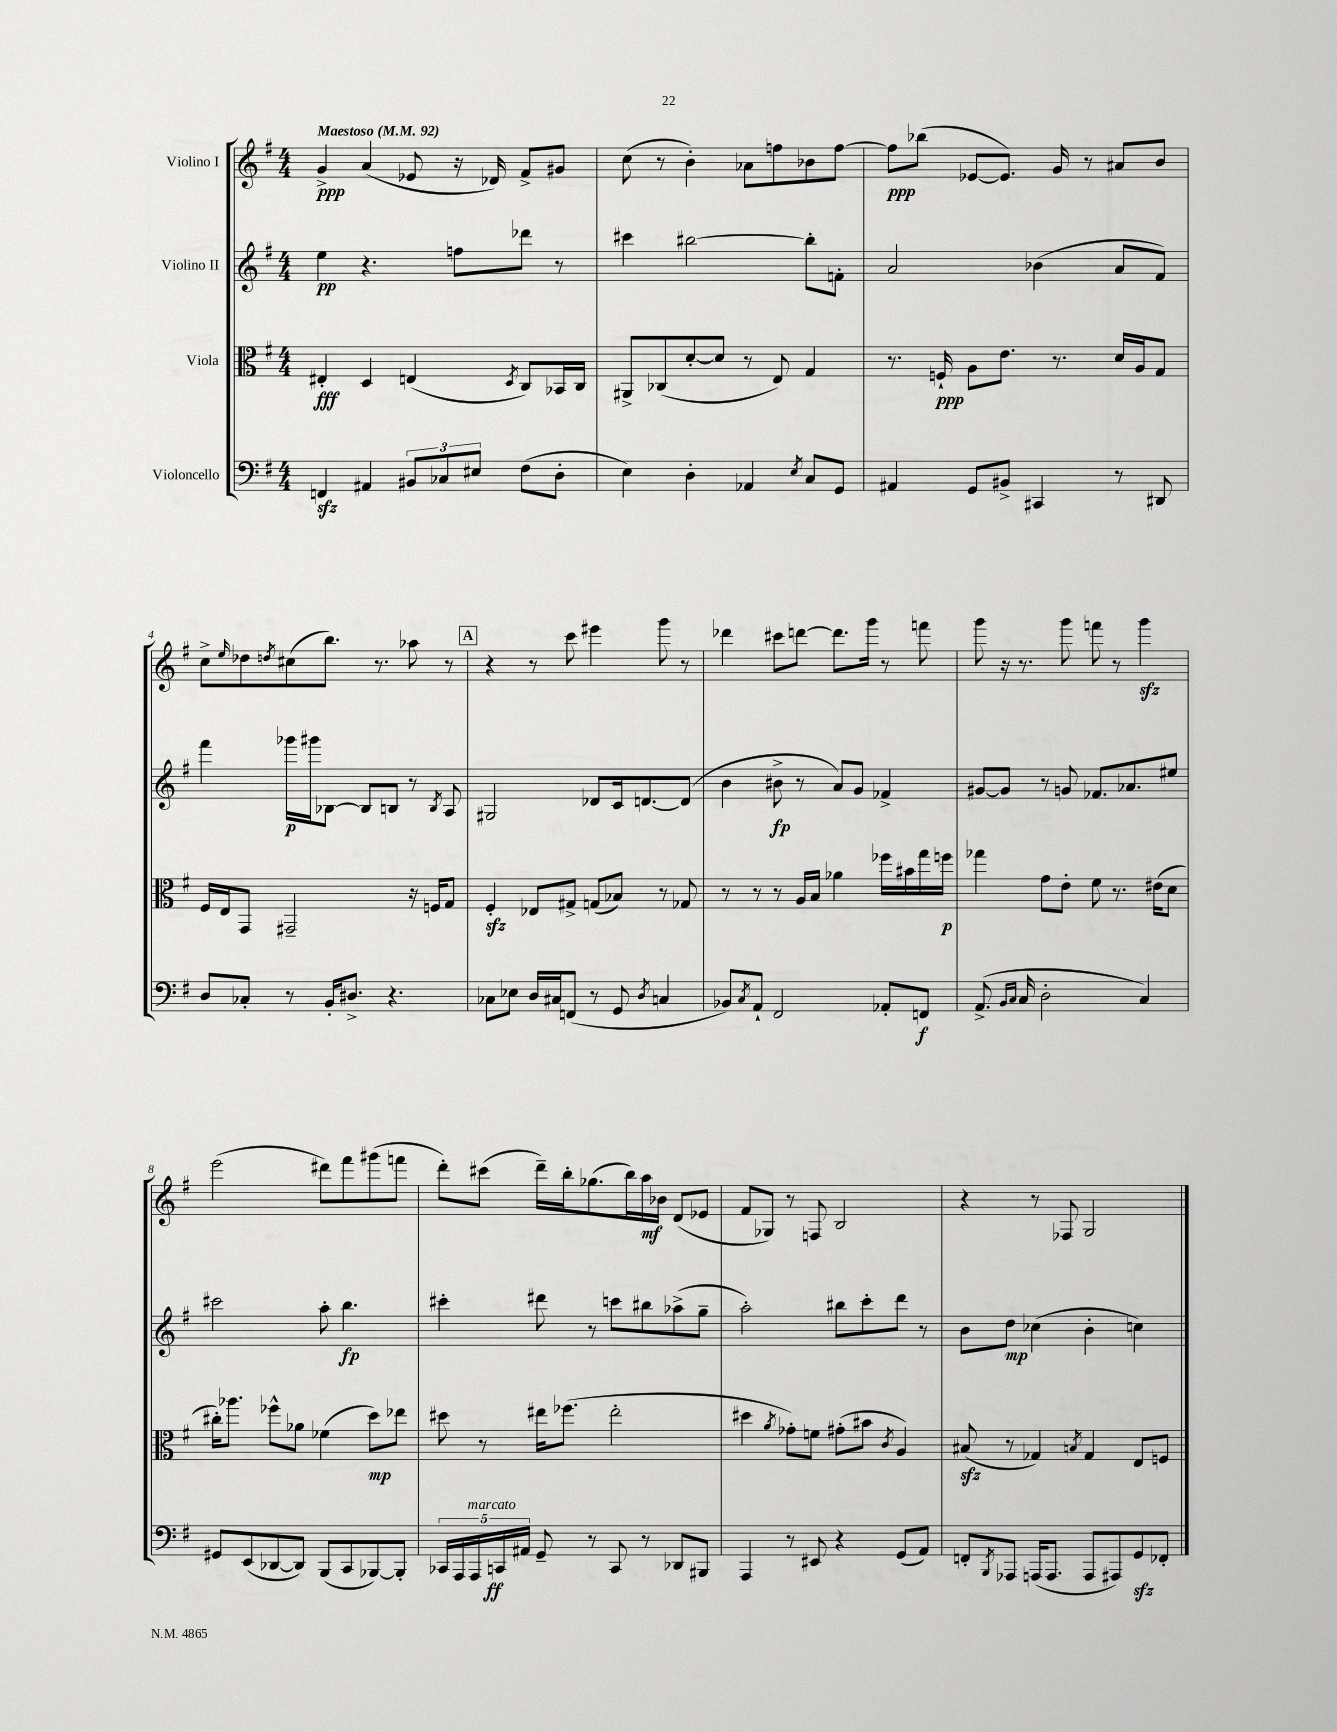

**kern	**dynam	**kern	**dynam	**kern	**dynam	**kern	**dynam
*part4	*part4	*part3	*part3	*part2	*part2	*part1	*part1
*staff4	*staff4	*staff3	*staff3	*staff2	*staff2	*staff1	*staff1
*I"Violoncello	*	*I"Viola	*	*I"Violino II	*	*I"Violino I	*
*clefF4	*	*clefC3	*	*clefG2	*	*clefG2	*
*k[f#]	*	*k[f#]	*	*k[f#]	*	*k[f#]	*
*M4/4	*	*M4/4	*	*M4/4	*	*M4/4	*
*MM92	*	*MM92	*	*MM92	*	*MM92	*
=1	=1	=1	=1	=1	=1	=1	=1
!	!	!	!	!	!	!LO:TX:a:B:t=Maestoso	!
4FFnzz/	.	4E#X'/	fff	4ee\	pp	4g^/	ppp
4AA#X/	.	4D/	.	4.r	.	(4a/	.
12BB#X/L	.	(4En/	.	.	.	8e-X/	.
12C-X/	.	.	.	.	.	.	.
.	.	.	.	8ffn\L	.	16r	.
12E#X/J	.	.	.	.	.	.	.
.	.	.	.	.	.	16d-X/)	.
.	.	8qD/	.	.	.	.	.
(8F#\L	.	8C/L)	.	8ddd-X\J	.	8f#^/L	.
8D'\J	.	16BB-X/L	.	8r	.	8g#X/J	.
.	.	16C/JJ	.	.	.	.	.
=2	=2	=2	=2	=2	=2	=2	=2
4E\)	.	8AA#X^/L	.	4ccc#X\	.	(8cc\	.
.	.	(8C-X/	.	.	.	8r	.
4D'\	.	[8d'/	.	[2bb#X\	.	4b'\)	.
.	.	8d/J]	.	.	.	.	.
4AA-X/	.	8r	.	.	.	8a-X\L	.
.	.	8E/)	.	.	.	8ffn\	.
8qE/	.	.	.	.	.	.	.
8C/L	.	4G/	.	8bb#'\L]	.	8b-X\	.
8GG/J	.	.	.	8fn'\J	.	[8ff\J	.
=3	=3	=3	=3	=3	=3	=3	=3
4AA#X/	.	8.r	.	2a/	.	8ff\L]	ppp
.	.	.	.	.	.	(8bb-X\J	.
.	.	16Fn`/	ppp	.	.	.	.
8GG/L	.	8A\L	.	.	.	[8e-X/L	.
8BB#X^/J	.	8.e\J	.	.	.	8.e-/J])	.
4CC#X/	.	.	.	(4b-X\	.	.	.
.	.	8.r	.	.	.	16g/	.
.	.	.	.	.	.	8r	.
8r	.	16d/LL	.	8a/L	.	8a#X/L	.
.	.	16A/J	.	.	.	.	.
8DD#X/	.	8G/J	.	8f#/J)	.	8b/J	.
!!LO:LB:g=z
=4	=4	=4	=4	=4	=4	=4	=4
8D/L	.	16F#/LL	.	4fff#\	.	8cc^\L	.
.	.	16E/J	.	.	.	.	.
.	.	.	.	.	.	16qqee/	.
8C-X'/J	.	8GG/J	.	.	.	8dd-X\	.
.	.	.	.	.	.	8qddn/	.
8r	.	2GG#X~/	.	16ggg-X\LL	p	(8cc#X\	.
.	.	.	.	16ggg#X\J	.	.	.
16BB'/KL	.	.	.	[8B-X\J	.	8.bb\J)	.
8.D#X^/J	.	.	.	.	.	.	.
.	.	.	.	8B-/L]	.	.	.
.	.	.	.	.	.	8.r	.
4.r	.	.	.	8Bn/J	.	.	.
.	.	16r	.	8r	.	8aa-X\	.
.	.	16Fn/KL	.	.	.	.	.
.	.	.	.	8qB/	.	.	.
.	.	8G/J	.	8A/	.	8r	.
!!LO:REH:place=s1:t=A
=5	=5	=5	=5	=5	=5	=5	=5
8C-X\L	.	4F#zz'/	.	2G#X/	.	4r	.
8E-X\J	.	.	.	.	.	.	.
16D/LL	.	8E-X/L	.	.	.	8r	.
16C#X/J	.	.	.	.	.	.	.
(8FFn/J	.	8G#X^/J	.	.	.	8ccc\	.
8r	.	(8Gn/L	.	8d-X/L	.	4eee#X\	.
8GG/	.	8B-X/J)	.	16c/k	.	.	.
.	.	.	.	[8.dn/	.	.	.
8qD/	.	.	.	.	.	.	.
4Cn/	.	8r	.	.	.	8ggg\	.
.	.	8G-X/	.	(8d/J]	.	8r	.
=6	=6	=6	=6	=6	=6	=6	=6
8BB-X/L)	.	8r	.	4b\	.	4ddd-X\	.
8qC/	.	.	.	.	.	.	.
8AA`/J	.	8r	.	.	.	.	.
2FF#/	.	8r	.	8b#X^\	fp	8ccc#X\L	.
.	.	16A/LL	.	8r	.	[8dddn\J	.
.	.	16B/JJ	.	.	.	.	.
.	.	4a-X\	.	8a/L)	.	8.ddd\L]	.
.	.	.	.	8g/J	.	.	.
.	.	.	.	.	.	16ggg\Jk	.
8AA-X'/L	.	16ff-X\LL	.	4f-X^/	.	8r	.
.	.	16b#X\	.	.	.	.	.
8FFn/J	f	16gg\	.	.	.	8fffn\	.
.	.	16ffn\JJ	p	.	.	.	.
=7	=7	=7	=7	=7	=7	=7	=7
(8.AA^/	.	4gg-X\	.	[8g#X/L	.	8ggg\	.
.	.	.	.	8g#/J]	.	16r	.
16qqBB/LL	.	.	.	.	.	.	.
16qqC/JJ	.	.	.	.	.	.	.
16C/	.	.	.	.	.	8.r	.
2D'\	.	8g\L	.	8r	.	.	.
.	.	8e'\J	.	8gn/	.	8ggg\	.
.	.	8f#\	.	8.f-X/L	.	8fffn\	.
.	.	8.r	.	.	.	8r	.
.	.	.	.	8.a-X/	.	.	.
4C/)	.	.	.	.	.	4gggzz\	.
.	.	(16e#X\KL	.	.	.	.	.
.	.	8d\J	.	8ee#X/J	.	.	.
!!LO:LB:g=z
=8	=8	=8	=8	=8	=8	=8	=8
8GG#X/L	.	16cc#X'\KL)	.	2ccc#X\	.	(2eee\	.
.	.	8.aa-X\J	.	.	.	.	.
(8EE/	.	.	.	.	.	.	.
[8DD-X/	.	8ff-X^^\L	.	.	.	.	.
8DD-/J])	.	8a-X\J	.	.	.	.	.
(8BBB/L	.	(4f-X\	.	8aa'\	.	8ddd#X\L)	.
8CC/	.	.	.	4.bb\	fp	8fff#\	.
[8BBB-X/)	.	8dd\L)	mp	.	.	(8ggg#X\	.
8BBB-'/J]	.	8ee-X\J	.	.	.	8fffn\J	.
=9	=9	=9	=9	=9	=9	=9	=9
20CC-X/LL	.	8dd#X\	.	4ccc#X'\	.	8ddd'\L)	.
20AAA/	.	.	.	.	.	.	.
!LO:TX:a:i:t=marcato	!	!	!	!	!	!	!
20AAA/	.	.	.	.	.	.	.
.	.	8r	.	.	.	(8ccc#X\J	.
20CCn/	ff	.	.	.	.	.	.
20AA#X/JJ	.	.	.	.	.	.	.
8GG~/	.	16ee#X\KL	.	8ddd#X\	.	16ddd~\LL)	.
.	.	(8.ff-X\J	.	.	.	16bb'\J	.
8r	.	.	.	8r	.	(8.gg-X\	.
8CC/	.	2ee#'\	.	8cccn\L	.	.	.
.	.	.	.	.	.	16bb\L)	.
8r	.	.	.	8bb#X\	.	16aa\	mf
.	.	.	.	.	.	16b-X\JJ	.
8DD-X/L	.	.	.	(8aa-X^\	.	(8d/L	.
8BBB#X/J	.	.	.	8gg~\J	.	8e-X/J	.
=10	=10	=10	=10	=10	=10	=10	=10
4AAA/	.	4dd#X\	.	2aa'\)	.	8f#/L	.
.	.	.	.	.	.	8G-X/J)	.
.	.	8qa/	.	.	.	.	.
8r	.	8g-X'\L)	.	.	.	8r	.
8EE#X/	.	8fn\J	.	.	.	8Fn/	.
4r	.	(8g#X'\L	.	8bb#X\L	.	2B/	.
.	.	8b#X\J	.	8ccc'\	.	.	.
.	.	8qc/	.	.	.	.	.
(8GG/L	.	4A/)	.	8ddd\J	.	.	.
8AA/J)	.	.	.	8r	.	.	.
=11	=11	=11	=11	=11	=11	=11	=11
8FFn'/L	.	(8B#Xzz/	.	8b\L	.	4r	.
8qBBB/	.	.	.	.	.	.	.
8AAA-X/J	.	8r	.	8dd\J	mp	.	.
(16AAAn/KL	.	4G-X/)	.	(4cc-X\	.	8r	.
8.AAA/J	.	.	.	.	.	.	.
.	.	.	.	.	.	8F-X/	.
.	.	8qBn/	.	.	.	.	.
8AAA/L	.	4G-/	.	4b'\	.	2G/	.
8AAA#X/)	.	.	.	.	.	.	.
8GGzz/	.	8E/L	.	4ccn\)	.	.	.
8FF-X'/J	.	8Fn/J	.	.	.	.	.
==	==	==	==	==	==	==	==
*-	*-	*-	*-	*-	*-	*-	*-
